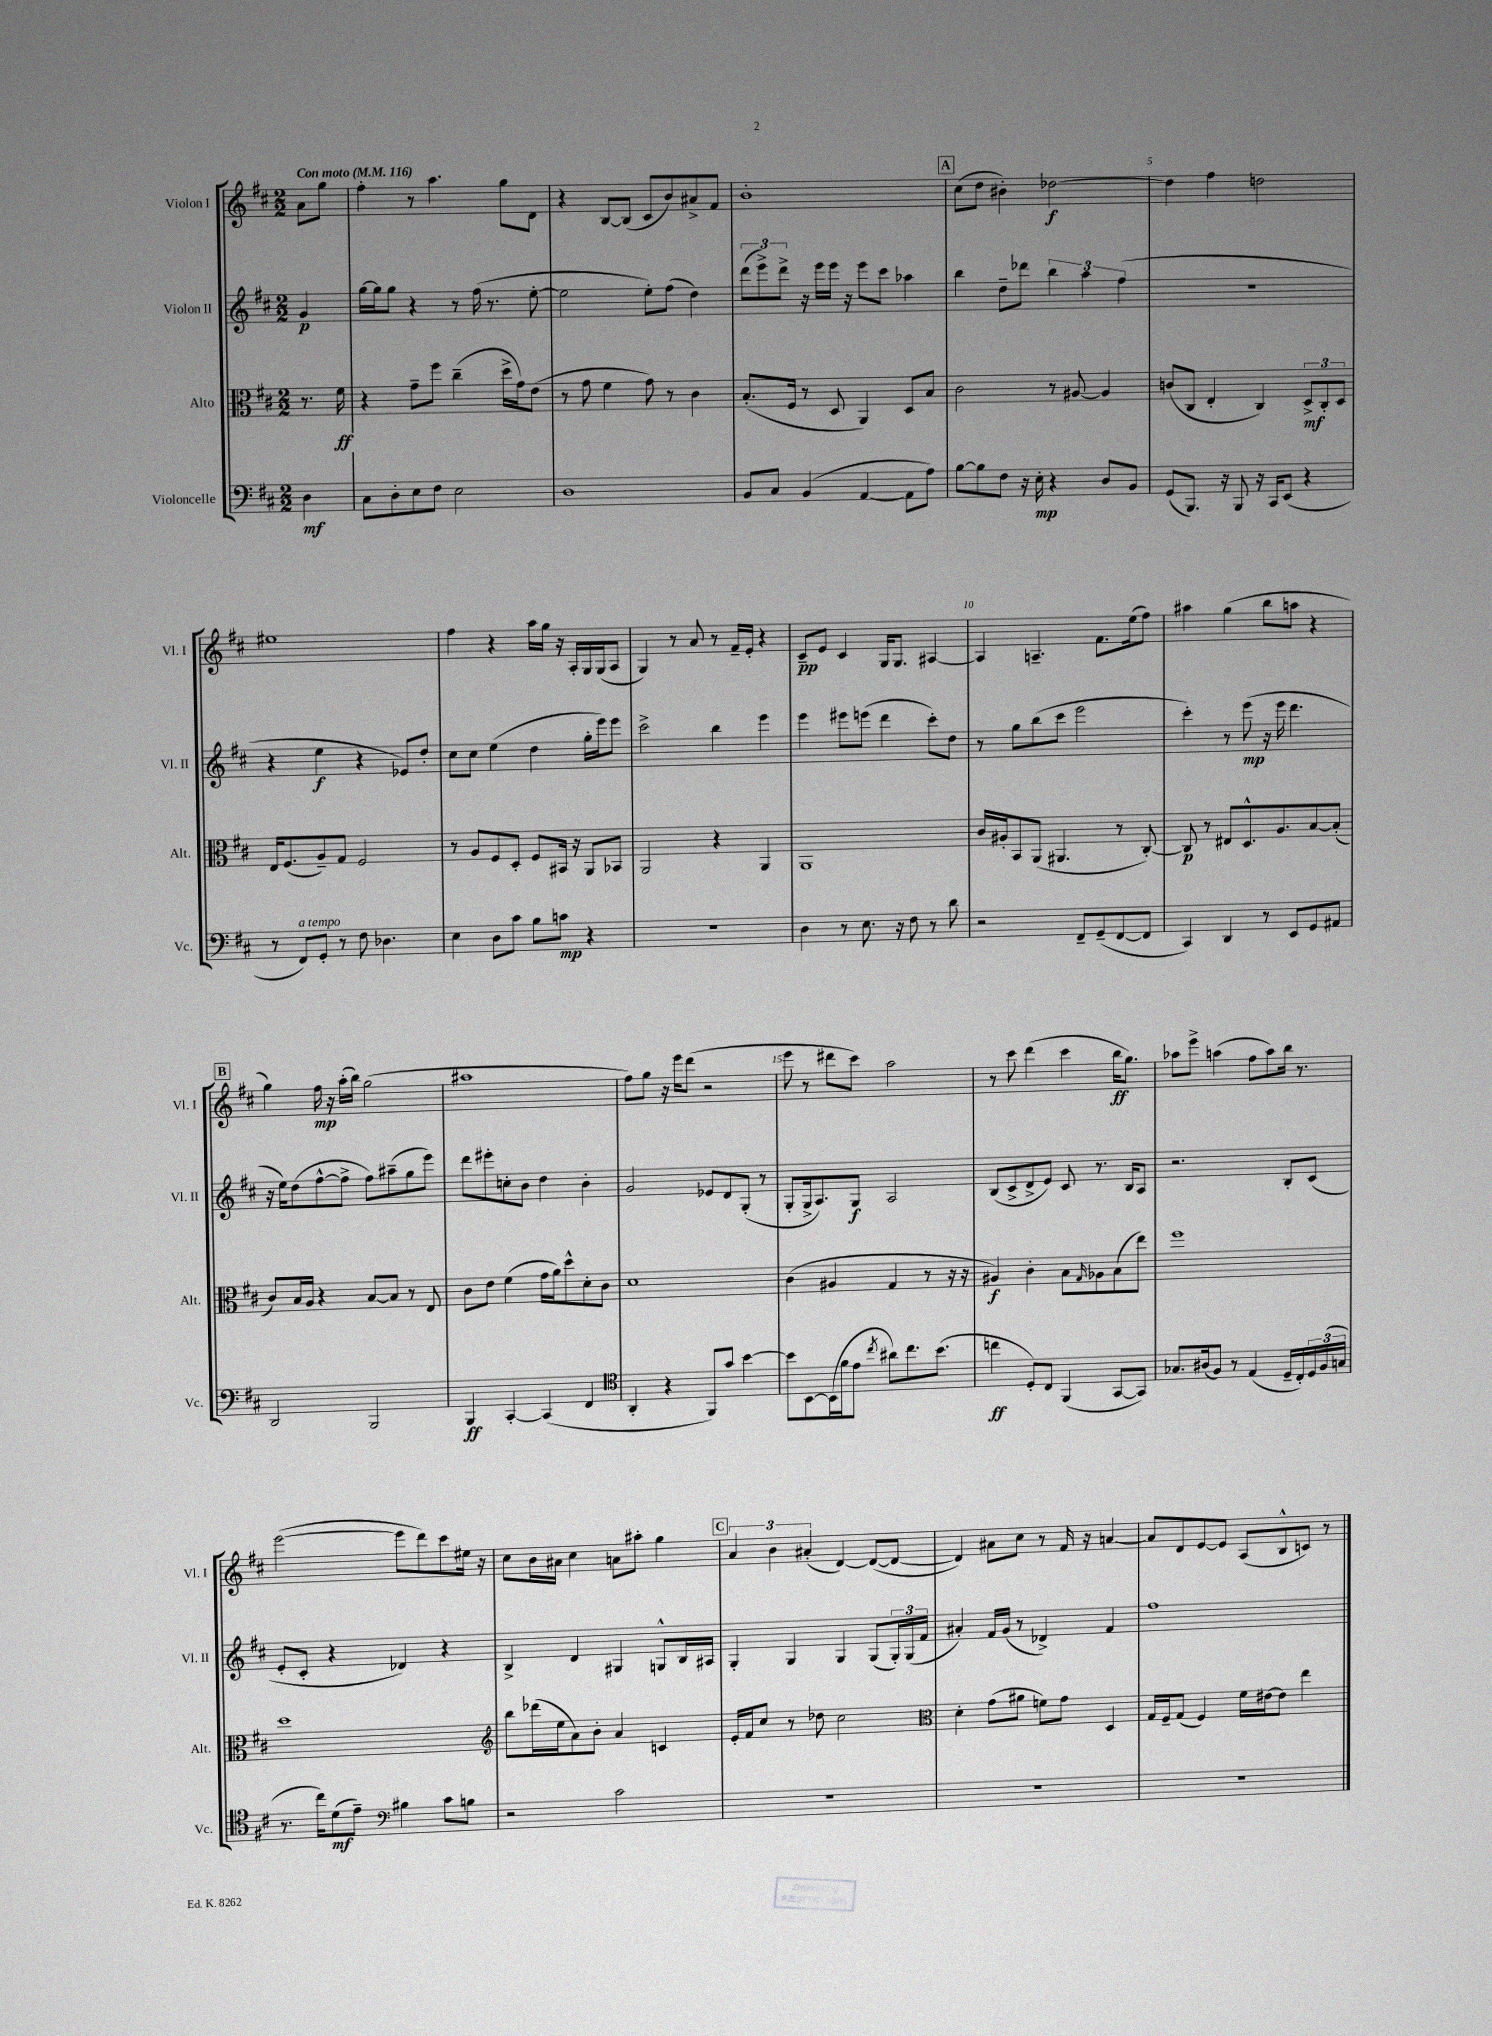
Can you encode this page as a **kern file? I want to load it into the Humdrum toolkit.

**kern	**kern	**kern	**kern
*staff4	*staff3	*staff2	*staff1
*clefF4	*clefC3	*clefG2	*clefG2
*k[f#c#]	*k[f#c#]	*k[f#c#]	*k[f#c#]
*M2/2	*M2/2	*M2/2	*M2/2
*MM116	*MM116	*MM116	*MM116
4D	8.r	4g	8a
.	.	.	8gg
.	16f#	.	.
=	=	=	=
8C#	4r	[16gg	4ff#'
.	.	16gg]	.
8D'	.	8gg	.
8E	8g~	4r	8r
8F#	8ff#	.	4.aa
2E	(4cc#~	8r	.
.	.	(16ff#	.
.	.	8.r	.
.	16dd^	.	8gg
.	16g)	.	.
.	(8e	[8ee'	8d
=	=	=	=
1D	8r	2ee]	4r
.	8g	.	.
.	4f#	.	[8B
.	.	.	(8B]
.	8g)	8ee')	8c#
.	8r	(8ff#	8b)
.	4c#	4dd)	8a#^
.	.	.	8f#
=	=	=	=
8BB	(8.B'	(12ddd	1b'
.	.	12eee^)	.
8C#	.	.	.
.	.	12ddd^	.
.	16F#	.	.
(4BB	8r	16r	.
.	.	16eee	.
.	8D	16eee	.
.	.	16r	.
[4AA	4AA)	8eee	.
.	.	8ccc#	.
8AA]	8D	4aa-	.
8A)	8B	.	.
=	=	=	=
[8B	2c#	4bb	(8cc#
8B]	.	.	8dd
8F#	.	8dd~	4b#')
16r	.	8ddd-	.
16E'	.	.	.
4r	8r	6bb	[2dd-
.	[8A#	.	.
.	.	6aa	.
8D	4A#]	.	.
.	.	(6ff#	.
8BB	.	.	.
=	=	=	=
(8GG	(8c	1r	4dd-]
8.BBB)	8C#	.	.
.	4E'	.	4ff#
16r	.	.	.
8BBB	.	.	.
16r	4C#)	.	2dd
16CC#	.	.	.
(8EE	.	.	.
4r	12D^	.	.
.	12C#'	.	.
.	12D	.	.
=	=	=	=
8r	16E	4r	1ee#
.	(8.F#	.	.
8FF#)	.	.	.
8GG'	8A~)	4ee	.
8r	8G	.	.
8F#	2F#	4r	.
4.D-	.	.	.
.	.	8e-)	.
.	.	8dd'	.
=	=	=	=
4E	8r	8cc#	4ff#
.	8A	8cc#	.
8D	8F#	(4ee	4r
8c#	8D'	.	.
8B	8F#	4dd	16aa
.	.	.	16gg
8c	16BB#	.	16r
.	16r	.	16A'
4r	8AA	16gg'	16G
.	.	16eee)	(16G
.	8BB-	8eee	8A
=	=	=	=
1r	2AA	2ccc#^	4G)
.	.	.	8r
.	.	.	8a
.	4r	4bb	8r
.	.	.	16f#~
.	.	.	16e'
.	4AA	4eee	4r
=	=	=	=
4D	1AA	4eee	8c#~
.	.	.	8e
8r	.	8eee#	4c#
8.E	.	(8eee	.
.	.	4ddd	16G
16r	.	.	8.G
8F#	.	.	.
8r	.	8ccc#')	[4A#
8d	.	8dd	.
=	=	=	=
2r	16c#	8r	4A#]
.	16A#'	.	.
.	8BB	8gg	.
.	(8AA	(8bb	4.A~
.	4.AA#	8ccc#	.
8FF#~	.	2eee	.
(8GG~	.	.	8.f#
[8FF#	8r	.	.
.	.	.	(16ee
8FF#]	[8C#')	.	8ff#)
=	=	=	=
4CC#)	8C#]	4ccc#')	4aa#
.	8r	.	.
4DD	8E#	8r	(4gg
.	8.D^^	(8eee	.
8r	.	16r	8bb
.	8.A	16eee	.
8EE	.	4.ddd	8aa
8GG	[8B	.	4r
8AA#	(8B']	.	.
=	=	=	=
2DD	8c#)	16r	4gg)
.	.	16ee)	.
.	16B	(8dd	.
.	16A	.	.
.	4r	[8ff#^^	16ff#
.	.	.	16r
.	.	8ff#^]	(16aa'
.	.	.	16bb)
2BBB	[8B	8ff#)	(2gg
.	8B]	(8aa#~	.
.	8r	8gg	.
.	8E	8eee)	.
=	=	=	=
4BBB	8c#	8ddd	1aa#
.	8e	8eee#'	.
[4CC#'	(4f#	8cc'	.
.	.	8b	.
(4CC#]	16g	4dd	.
.	16a)	.	.
.	8dd^^	.	.
4FF#	8d'	4b'	.
.	8c#	.	.
=	=	=	=
*clefC4	*	*	*
4AA'	1d	2g	8ff#)
.	.	.	8gg
4r	.	.	16r
.	.	.	16eee
.	.	.	(8ddd
8FF#)	.	8e-	2r
8g	.	8d	.
[4b	.	(8G'	.
.	.	8r	.
=	=	=	=
8b]	(4c#	8G'	8eee
[8BB	.	16G^	8r
.	.	8.A)	.
(16BB]	4A#	.	8ddd#
16f#	.	.	.
8e	.	8G	8ccc#)
8qcc#	.	.	.
8a#)	4G	2A	2aa
8.cc#	.	.	.
.	8r	.	.
(8.b	.	.	.
.	16r	.	.
.	16r	.	.
=	=	=	=
4cc	4A#)	(8B	8r
.	.	8c#^	8ccc#
8D')	4c#'	8d^	(4ddd
8C#	.	8e)	.
(4FF#	8B	8c#	4ccc#
.	16qqG	.	.
.	8A-	8.r	.
[8GG	(8B	.	16bb
.	.	16B	8.gg)
8GG])	8ee)	8A	.
=	=	=	=
8.G-	1ff#	2.r	8aa-
.	.	.	8eee^
(16A#	.	.	.
8F#)	.	.	(4aa
8r	.	.	.
(4E	.	.	8ff#
.	.	.	8aa)
16D~	.	8B'	16bb
16C#')	.	.	8.r
24D	.	(8c#	.
(24F#	.	.	.
24G	.	.	.
=	=	=	=
8.r	1dd	8e'	([2eee
.	.	8c#'	.
16cc#)	.	.	.
(8d	.	4r	.
8e~)	.	.	.
*clefF4	*	*	*
4B#	.	4d-)	8eee]
.	.	.	8ddd)
8c#	.	4r	8ccc#
8B	.	.	16ee#
.	.	.	16r
=	=	=	=
*	*clefG2	*	*
2r	8bb	4B^	8cc#
.	(16ddd-	.	16b
.	16ee	.	16a#
.	8a)	4d	4cc#
.	8b'	.	.
2c#	4a	4G#	8a
.	.	.	8aa#'
.	4c	8G^^	4gg
.	.	16B	.
.	.	16A#	.
=	=	=	=
1r	16e'	4G'	6a
.	16f#	.	.
.	8cc#	.	.
.	.	.	6b
.	8r	4G	.
.	.	.	(6a#'
.	8dd-	.	.
.	2cc#	4G	[4d)
.	.	(8G	(8d_
.	.	24G')	8d_
.	.	(24G	.
.	.	24f#	.
=	=	=	=
*	*clefC3	*	*
1r	4d'	4a#')	4d])
.	(8g	16f#	8a#
.	.	(16g	.
.	8a#	8r	8cc#
.	8f)	4d-^)	8r
.	8g	.	16f#
.	.	.	16r
.	4D	4f#	[4a
=	=	=	=
1r	16G	1ff#	8a]
.	16F#~	.	.
.	(8G	.	8d
.	4F#)	.	[8e
.	.	.	8e]
.	16f#	.	(8A
.	[16e#	.	.
.	8e#]	.	8B^^
.	4ee	.	8c)
.	.	.	8r
==	==	==	==
*-	*-	*-	*-
